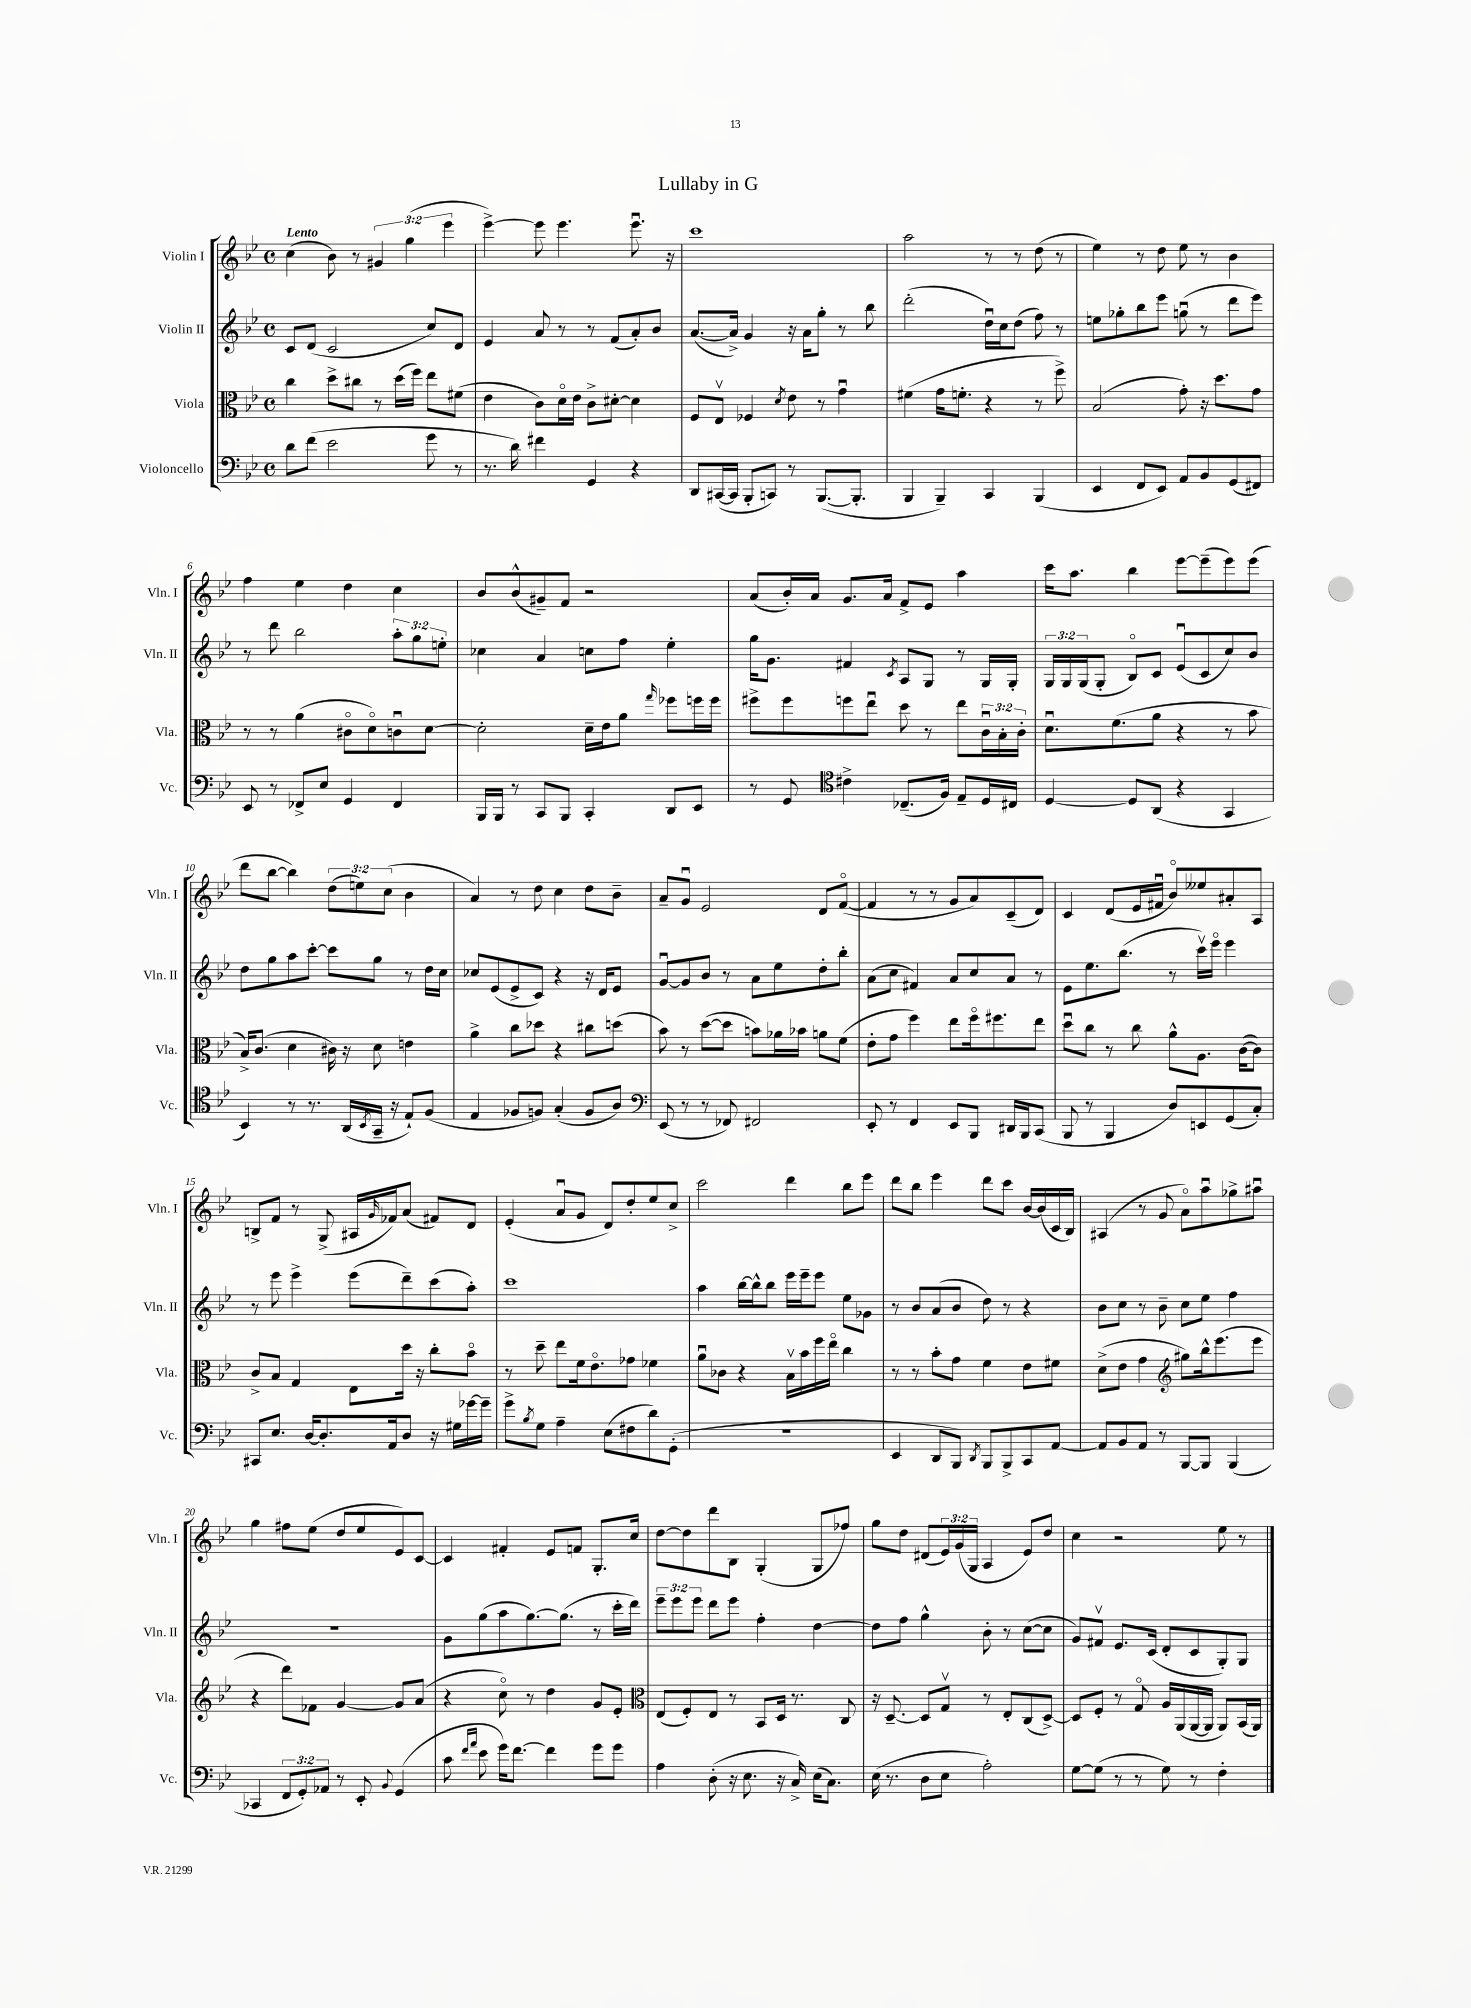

**kern	**kern	**kern	**kern
*part4	*part3	*part2	*part1
*staff4	*staff3	*staff2	*staff1
*I"Violoncello	*I"Viola	*I"Violin II	*I"Violin I
*I'Vc.	*I'Vla.	*I'Vln. II	*I'Vln. I
*clefF4	*clefC3	*clefG2	*clefG2
*k[b-e-]	*k[b-e-]	*k[b-e-]	*k[b-e-]
*M4/4	*M4/4	*M4/4	*M4/4
*met(c)	*met(c)	*met(c)	*met(c)
=1	=1	=1	=1
!	!	!	!LO:TX:a:B:t=Lento
8d\L	4cc\	8c/L	(4cc\
(8f\J	.	(8d/J	.
2e-\	8dd^\L	2c/	8b-\)
.	8cc#X\J	.	8r
.	8r	.	6g#X/
.	(16dd\LL	.	.
.	.	.	(6gg\
.	16ff\JJ)	.	.
8g\	8ee-\L	8cc/L)	.
.	.	.	6eee-\
8r	(8f#X\J	8d/J	.
=2	=2	=2	=2
8.r	4e-\	4e-/	[4eee-^\)
16d\)	.	.	.
4f#X\	8c\L)	8a/	8eee-\]
.	16d\L	8r	4.eee-\
.	16e-\JJ	.	.
4GG/	8c^\L	8r	.
.	[8d#X'\J	(8f/L	.
4r	4d#\]	8a'/)	8.eee-u\
.	.	8b-/J	.
.	.	.	16r
=3	=3	=3	=3
8DD/L	8F/L	([8.a/L	1ccc
([16CC#X/L	8E-v/J	.	.
16CC#/JJ]	.	16a^/Jk])	.
8BBB-'/L	4F-X/	4g/	.
8CCn/J)	.	.	.
.	8qd/	.	.
8r	8e-\	16r	.
.	.	16a\KL	.
([8.BBB-/L	8r	8gg'\J	.
.	4gu\	8r	.
8.BBB-'/J]	.	.	.
.	.	8bb-\	.
=4	=4	=4	=4
4BBB-/	(4f#X\	(2ddd'\	2aa\
4BBB-~/)	16g\KL	.	.
.	8.fn'\J	.	.
4CC/	4r	16ddu\LL)	8r
.	.	16cc\J	.
.	.	(8dd\J	8r
(4BBB-/	8r	8ff\)	(8dd\
.	8ff^\)	8r	8r
=5	=5	=5	=5
4EE-/	(2B-/	8een\L	4ee-\)
.	.	8gg-X'\	.
8FF/L	.	8bb-\	8r
8EE-/J)	.	8eee-\J	8dd\
8AA/L	8g'\)	(8ggnu\	8ee-\
8BB-/	16r	8r	8r
.	8.dd\L	.	.
(8GG/	.	8ddd\L	4b-\
8FF#X/J)	8g\J	8eee-\J)	.
!!LO:LB:g=z
=6	=6	=6	=6
8EE-/	8r	8r	4ff\
8r	8r	8ddd\	.
8FF-X^/L	(4a\	2bb-\	4ee-\
8E-/J	.	.	.
4GG/	8c#X\L	.	4dd\
.	8d\)	.	.
4FF-/	8cnu\	12aa'\L	4cc\
.	.	12gg\	.
.	[8d\J	.	.
.	.	12een'\J	.
=7	=7	=7	=7
16BBB-/LL	2d'\]	4cc-X\	8b-/L
16BBB-/JJ	.	.	.
8r	.	.	(8b-^^/
8CC/L	.	4a/	8g#X~/)
8BBB-/J	.	.	8f/J
4CC'/	16d~\LL	8ccn\L	2r
.	16e-\J	.	.
.	8a\J	8ff\J	.
.	16qqgg/	.	.
8DD/L	8ff-X\L	4ee-'\	.
8EE-/J	16ffn\L	.	.
.	16ff\JJ	.	.
=8	=8	=8	=8
8r	8ff#X^\L	16gg\KL	(8a/L
.	.	8.g\J	.
8GG/	8ff#\	.	16b-'/L)
.	.	.	16a/JJ
*clefC4	*	*	*
4c#X^\	8ffn\	4f#X/	8.g/L
.	8ee-u\J	.	.
.	.	.	16a/Jk
.	.	8qc/	.
(8.C-X~/L	8dd\	8A/L	8f^/L
.	8r	8G/J	8e-/J
16F/Jk)	.	.	.
8E-~/L	8ee-\L	8r	4aa\
16D/L	24cu\L	16G/LL	.
.	24B-'\	.	.
16C#X/JJ	.	16G'/JJ	.
.	24c'\JJ	.	.
=9	=9	=9	=9
[4D/	8.du\L	24G/LL	16ccc\KL
.	.	24G/	.
.	.	.	8.aa\J
.	.	(24G/J	.
.	.	8G'/J	.
.	(8.f\	.	.
8D/L]	.	8B-/L)	4bb-\
(8AA/J	8a\J	8c/J	.
4r	4r	(8e-u/L	[8eee-\L
.	.	8c/	(8eee-~\]
4GG/	8r	8cc/)	8eee-\)
.	8b-\	8b-/J	(8eee-\J
!!LO:LB:g=z
=10	=10	=10	=10
4BB-/)	16B-^/KL)	8dd\L	8ddd\L
.	(8.c/J	.	.
.	.	8gg\	[8bb-\J
8r	4d\	8aa\	4bb-\])
8.r	.	[8ccc'\J	.
.	16c#X\)	8ccc\L]	(12dd\L
(16AA/LL	16r	.	.
.	.	.	12een\)
8qBB-/	.	.	.
16GG~/JJ	8d\	8gg\J	.
.	.	.	(12cc\J
16r	.	.	.
8E-`/L)	4en\	8r	4b-\
(8F/J	.	16dd\LL	.
.	.	16cc\JJ	.
=11	=11	=11	=11
4E-/	4a^\	8cc-X/L	4a/)
.	.	(8e-/	.
8F-X/L	8cc\L	8e-^/	8r
8Fn/J)	8dd-X\J	8c/J)	8dd\
(4G'/	4r	4r	4cc\
8F/L	8cc#X\L	16r	8dd\L
.	.	16d/KL	.
8A/J)	(8ddn\J	8e-/J	8b-~\J
=12	=12	=12	=12
*clefF4	*	*	*
(8EE-/	8b-\)	[8gu/L	8a~/L
8r	8r	8g/]	8gu/J
8r	([8dd\L	8b-/J	2e-/
8FF-X/)	8dd\J]	8r	.
2FF#X/	8bn\L)	8a\L	.
.	16a-X\L	8ee-\	.
.	16b-X\JJ	.	.
.	8an\L	8dd'\	8d/L
.	(8f\J	8bb-'\J	([8f/J
=13	=13	=13	=13
8EE-'/	8e-'\L	(8a\L	4f/]
8r	8g\J	8cc\J	.
4FF/	4ff\)	4f#X/)	8r
.	.	.	8r
8EE-/L	8ee-\L	8a/L	8g/L
8BBB-/J	16ff\k	8cc/	8a/)
.	8.ff#X\	.	.
16DD#X/LL	.	8a/J	(8c~/
16BBB-/J	.	.	.
(8CC/J	8ee-\J	8r	8d/J)
=14	=14	=14	=14
8BBB-/	8ddu\L	8e-\L	4c/
8r	8cc\J	8.ee-\	.
4BBB-/	8r	.	(8d/L
.	.	(8.bb-\J	.
.	8cc\	.	16e-/L
.	.	.	16f#Xu/JJ
8D/L)	8a^^\L	8r	8b-/L)
8EEn/	8.A\J	16cccv\LL)	8ee--X/
.	.	16eee-\JJ	.
(8GG/	.	4eee-\	8a#X'/
.	([16c\KL	.	.
8C'/J)	8c\J])	.	8A/J
!!LO:LB:g=z
=15	=15	=15	=15
8CC#X/L	8c^/L	8r	8Bn^/L
8.E-/J	8B-/J	8eee-\	8f/J
.	4G/	4eee-^\	8r
[16D/KL	.	.	.
8.D'/]	.	.	(8G^/
.	8E-\L	(8eee-\L	16A#X/LL
.	.	.	16qqg/
16AA/k	.	.	16f-X/J)
8D/J	16dd\Jk	8ddd~\)	(8a/J
.	16r	.	.
16r	8cc'\L	(8ccc\	8f#X/L)
16G#X\LL	.	.	.
[16g-X\	8b-\J	8aa'\J)	8d/J
16g-~\JJ]	.	.	.
=16	=16	=16	=16
8g^\L	8r	1ccc	(4e-'/
8qB-/	.	.	.
8G\J	8dd~\	.	.
4A~\	8ee-\L	.	8au/L
.	16f\k	.	8g/J
.	8.e-\	.	.
(8E-\L	.	.	8d/L)
8F#X\	8g-X\J	.	8dd'/
8d\)	4f-X\	.	8ee-/
(8GG'\J	.	.	8cc^/J
=17	=17	=17	=17
1r	8au\L	4aa\	2ccc\
.	8c-X\J	.	.
.	4r	[16bb-\LL	.
.	.	16bb-^^\J]	.
.	.	8bb-\J	.
.	16B-v\LL	16eee-\LL	4ddd\
.	16b-\	16eee-~\J	.
.	16ff\	8eee-\J	.
.	16ee-\JJ	.	.
.	4cc\	8ee-\L	8bb-\L
.	.	8g-X\J	8eee-\J
=18	=18	=18	=18
4EE-/	8r	8r	8ddd\L
.	8r	8b-/L	8bb-\J
8DD/L	8b-'\L	(8a/	4eee-\
8BBB-/J)	8g\J	8b-/J	.
8qDD/	.	.	.
8BBB-/L	4f\	8dd\)	8ddd\L
8BBB-^/	.	8r	8ccc\J
8CC/	8e-\L	4r	[16b-/LL
.	.	.	(16b-/]
[8AA/J	8f#X\J	.	16c/
.	.	.	16B-/JJ)
=19	=19	=19	=19
8AA/L]	(8d^\L	8b-\L	(4A#X/
8BB-/	8e-\J	8cc\J	.
8AA/J	4g\	8r	8r
8r	.	8b-~\	8g/
*	*clefG2	*	*
[8BBB-/L	8gg#X\L)	8cc\L	8a\L)
8BBB-/J]	16bb-^^\k	8ee-\J	8aau\
.	(8.eee-\	.	.
(4BBB-/	.	4ff\	8gg-X^\
.	8eee-\J	.	8aa#Xu\J
!!LO:LB:g=z
=20	=20	=20	=20
4CC-X/	4r	1r	4gg\
12FF/L	8ddd\L)	.	8ff#X\L
12GG'/)	.	.	.
.	8f-X\J	.	(8ee-\J
12AA-X/J	.	.	.
8r	[4g/	.	8dd/L
8EE-'/	.	.	8ee-/
8qqBB-/	.	.	.
(4GG/	8g/L]	.	8e-/)
.	(8a/J	.	[8c/J
=21	=21	=21	=21
8c\	4r	8g\L	4c/]
16qqf/LL	.	.	.
16qqa/JJ	.	.	.
8e-\	.	(8gg\	.
16g\KL)	8cc\)	8aa\	4f#X'/
[8.f\J	.	.	.
.	8r	[8.gg\)	.
4f\]	4dd\	.	8e-/L
.	.	(8.gg\J]	.
.	.	.	8fn/J
8g\L	8g/L	8r	8.G'/L
8g\J	8e-'/J	16ccc'\LL	.
.	.	16ddd\JJ)	16cc/Jk
=22	=22	=22	=22
*	*clefC3	*	*
4A\	(8E-/L	12eee-~\L	[8dd\L
.	.	12eee-\	.
.	8F'/)	.	8dd\]
.	.	12eee-\J	.
(8D'\	8E-/J	8ddd\L	8ddd\
16r	8r	8eee-\J	8B-\J
8.E-\	.	.	.
.	8BB-/L	4ff'\	(4G'/
16r	16D/Jk	.	.
16C^/)	8.r	.	.
(16E-\KL	.	[4dd\	8G/L
8.C\J)	.	.	.
.	8C/	.	8ff-X/J)
=23	=23	=23	=23
(16E-\	16r	8dd\L]	8gg\L
8.r	[8.D~/	.	.
.	.	8ff\J	8dd\J
8D\L	8D/L]	4gg^^\	(8d#X/L
8E-\J	8Gv/J	.	24e-/L)
.	.	.	(24g/
.	.	.	24G/JJ
2A'\)	8r	8b-'\	4A/
.	8E-'/L	8r	.
.	(8C/	([8cc\L	8e-/L)
.	[8D^/J)	8cc\J]	8dd/J
=24	=24	=24	=24
[8G\L	8D/L]	8g/L)	4cc\
(8G\J]	8F'/J	8f#Xv/J	.
8r	8r	8.e-/L	2r
8r	8G/	.	.
.	.	(16c/Jk	.
8G\)	16A/LL	8d'/L	.
.	(16AA/	.	.
8r	[16AA/	8c/	.
.	16AA/JJ]	.	.
4F'\	8AA/L)	8G'/)	8ee-\
.	(16BB-/L	8G/J	8r
.	16AA/JJ)	.	.
==	==	==	==
*-	*-	*-	*-
